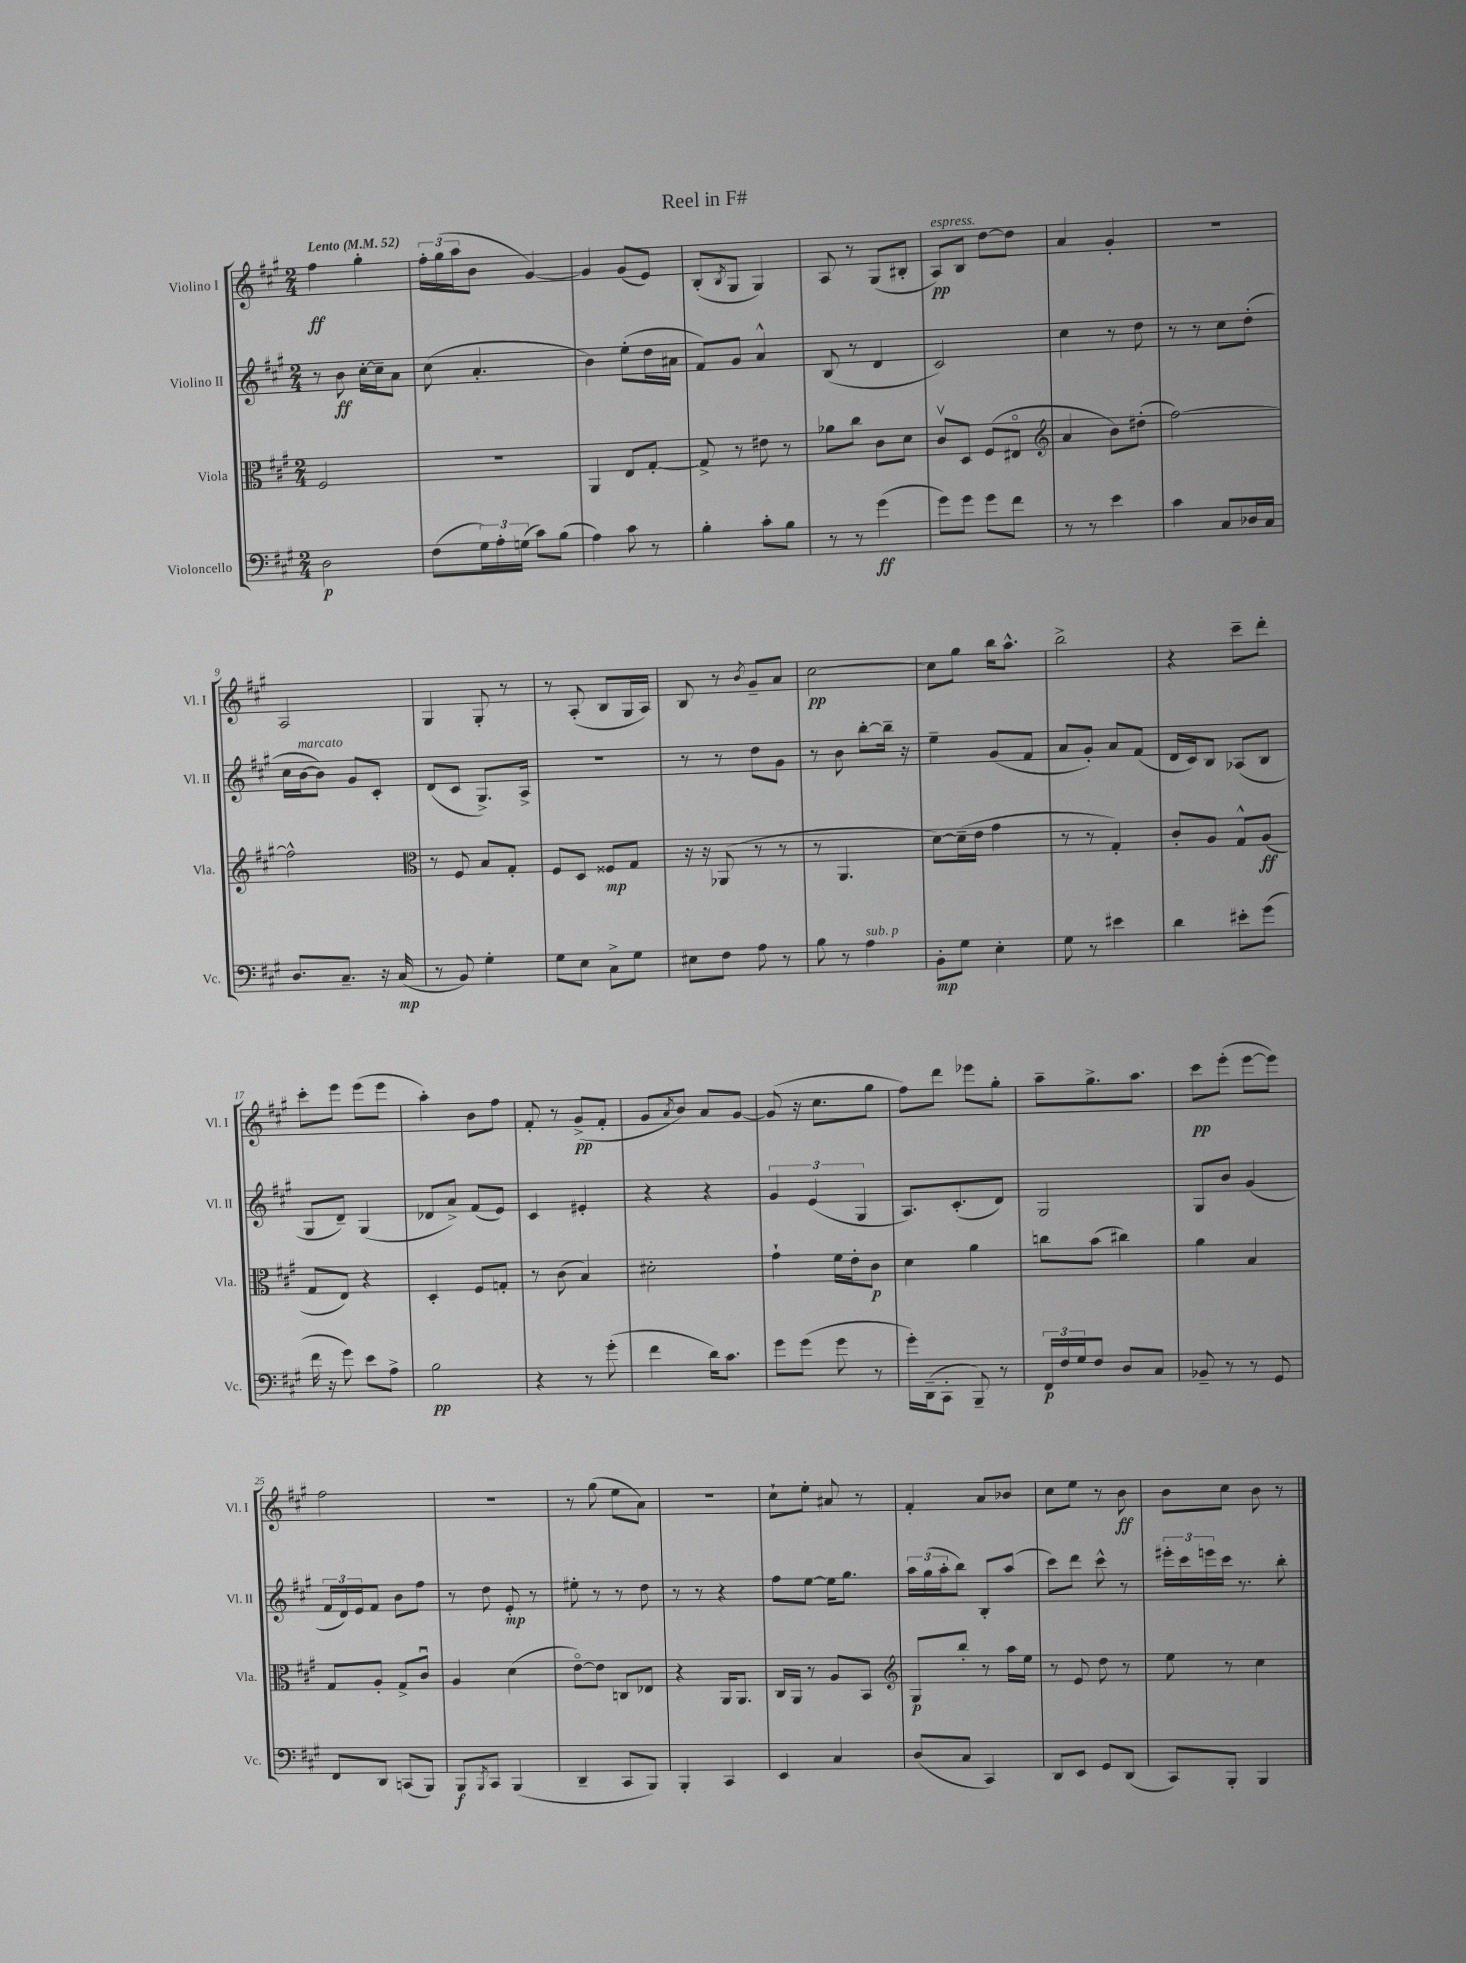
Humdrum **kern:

**kern	**dynam	**kern	**dynam	**kern	**dynam	**kern	**dynam
*part4	*part4	*part3	*part3	*part2	*part2	*part1	*part1
*staff4	*staff4	*staff3	*staff3	*staff2	*staff2	*staff1	*staff1
*I"Violoncello	*	*I"Viola	*	*I"Violino II	*	*I"Violino I	*
*I'Vc.	*	*I'Vla.	*	*I'Vl. II	*	*I'Vl. I	*
*clefF4	*	*clefC3	*	*clefG2	*	*clefG2	*
*k[f#c#g#]	*	*k[f#c#g#]	*	*k[f#c#g#]	*	*k[f#c#g#]	*
*M2/4	*	*M2/4	*	*M2/4	*	*M2/4	*
*MM52	*	*MM52	*	*MM52	*	*MM52	*
=1	=1	=1	=1	=1	=1	=1	=1
!	!	!	!	!	!	!LO:TX:a:B:t=Lento	!
2D\	p	2F#/	.	8r	.	4ff#\	ff
.	.	.	.	8b\	ff	.	.
.	.	.	.	[16cc#'\LL	.	4gg#'\	.
.	.	.	.	16cc#~\J]	.	.	.
.	.	.	.	8a\J	.	.	.
=2	=2	=2	=2	=2	=2	=2	=2
(8F#\L	.	2r	.	(8cc#\	.	24ff#'\LL	.
.	.	.	.	.	.	(24gg#\	.
.	.	.	.	.	.	24aa\J	.
24G#\L)	.	.	.	4.a'/	.	8b\J	.
24A'\	.	.	.	.	.	.	.
(24Gn\JJ	.	.	.	.	.	.	.
8c#\L)	.	.	.	.	.	[4g#/)	.
(8B\J	.	.	.	.	.	.	.
=3	=3	=3	=3	=3	=3	=3	=3
4A\)	.	4AA/	.	4b\)	.	4g#/]	.
8c#\	.	8E/L	.	(8ee'\L	.	(8g#/L	.
8r	.	[8G#'/J	.	16dd\L	.	8e/J)	.
.	.	.	.	16a#X\JJ	.	.	.
=4	=4	=4	=4	=4	=4	=4	=4
4B'\	.	8G#^/]	.	8f#/L)	.	(8B'/L	.
.	.	.	.	.	.	8qB/	.
.	.	8r	.	8g#/J	.	8G#/J	.
8c#'\L	.	8e#X\	.	4a^^/	.	4G#/)	.
8B\J	.	8r	.	.	.	.	.
=5	=5	=5	=5	=5	=5	=5	=5
8r	.	8a-X\L	.	(8B/	.	8A/	.
8r	.	8cc#\J	.	8r	.	8r	.
(4g#\	ff	8c#\L	.	4d/	.	(8G#/L	.
.	.	8d\J	.	.	.	8B#X'/J	.
=6	=6	=6	=6	=6	=6	=6	=6
!	!	!	!	!	!	!LO:TX:a:i:t=espress.	!
8g#\L)	.	8c#v/L	.	2c#/)	.	8A/L)	pp
8g#\J	.	8D/J	.	.	.	8B/J	.
8g#\L	.	(8F#/L	.	.	.	[8dd\L	.
8f#\J	.	8E#X/J	.	.	.	8dd\J]	.
=7	=7	=7	=7	=7	=7	=7	=7
*	*	*clefG2	*	*	*	*	*
8r	.	4a/	.	4cc#\	.	4a/	.
8r	.	.	.	.	.	.	.
4e\	.	8b\L)	.	8r	.	4g#'/	.
.	.	(8dd#X'\J	.	8dd\	.	.	.
=8	=8	=8	=8	=8	=8	=8	=8
4c#\	.	[2ff#\)	.	8r	.	2r	.
.	.	.	.	8r	.	.	.
8C#/L	.	.	.	8cc#\L	.	.	.
16D-X/L	.	.	.	(8dd'\J	.	.	.
16C#/JJ	.	.	.	.	.	.	.
!!LO:LB:g=z
=9	=9	=9	=9	=9	=9	=9	=9
8.D/L	.	2ff#^^\]	.	16cc#\LL	.	2A/	.
!	!	!	!	!LO:TX:a:i:t=marcato	!	!	!
.	.	.	.	[16b\J	.	.	.
.	.	.	.	8b\J])	.	.	.
8.C#~/J	.	.	.	.	.	.	.
.	.	.	.	8g#/L	.	.	.
16r	.	.	.	8c#'/J	.	.	.
(16C#/	mp	.	.	.	.	.	.
=10	=10	=10	=10	=10	=10	=10	=10
*	*	*clefC3	*	*	*	*	*
8r	.	8r	.	(8d/L	.	4G#/	.
8BB/)	.	8F#/	.	8c#/J	.	.	.
4G#'\	.	8B/L	.	8.G#^/L)	.	8G#'/	.
.	.	8G#'/J	.	.	.	8r	.
.	.	.	.	16A^/Jk	.	.	.
=11	=11	=11	=11	=11	=11	=11	=11
8G#\L	.	8F#/L	.	2r	.	8r	.
8E\J	.	8D/J	.	.	.	(8A'/	.
8C#^\L	.	8F##X/L	mp	.	.	8B/L	.
8G#\J	.	8G#/J	.	.	.	16G#/L	.
.	.	.	.	.	.	16A/JJ)	.
=12	=12	=12	=12	=12	=12	=12	=12
8E#X\L	.	16r	.	8r	.	8B/	.
.	.	16r	.	.	.	.	.
8F#\J	.	(8AA-X/	.	8r	.	8r	.
.	.	.	.	.	.	8qb/	.
8A\	.	8r	.	8dd\L	.	8g#~/L	.
8r	.	8r	.	8g#\J	.	8a/J	.
=13	=13	=13	=13	=13	=13	=13	=13
8B\	.	8r	.	8r	.	[2cc#\	pp
8r	.	4.AA/	.	8b\	.	.	.
!LO:TX:a:i:t=sub. p	!	!	!	!	!	!	!
4A\	.	.	.	[8bb'\L	.	.	.
.	.	.	.	16bb~\Jk]	.	.	.
.	.	.	.	16r	.	.	.
=14	=14	=14	=14	=14	=14	=14	=14
8BB'\L	mp	[8d\L)	.	4ee~\	.	8cc#\L]	.
8G#\J	.	(16d~\L]	.	.	.	8gg#\J	.
.	.	16e\JJ	.	.	.	.	.
4E'\	.	4g#\	.	(8g#/L	.	16bb\KL	.
.	.	.	.	.	.	8.aa^^\J	.
.	.	.	.	8f#/J	.	.	.
=15	=15	=15	=15	=15	=15	=15	=15
8G#\	.	8r	.	8a/L	.	2bb^\	.
8r	.	8r	.	8g#'/J)	.	.	.
4e#X\	.	4G#'/)	.	8a/L	.	.	.
.	.	.	.	(8f#/J	.	.	.
=16	=16	=16	=16	=16	=16	=16	=16
4d\	.	8c#'/L	.	16d/LL	.	4r	.
.	.	.	.	16c#/J)	.	.	.
.	.	8A/J	.	8B/J	.	.	.
8e#X'\L	.	8G#^^/L	.	(8A-X/L	.	8ccc#~\L	.
(8g#\J	.	(8A/J	ff	8B/J	.	8ddd'\J	.
!!LO:LB:g=z
=17	=17	=17	=17	=17	=17	=17	=17
16f#\	.	8G#/L	.	8G#/L	.	8ccc#'\L	.
16r	.	.	.	.	.	.	.
8g#\)	.	8E/J)	.	8d~/J)	.	8eee\J	.
8e\L	.	4r	.	(4G#/	.	(8eee\L	.
8A^\J	.	.	.	.	.	8eee\J	.
=18	=18	=18	=18	=18	=18	=18	=18
2B\	pp	4D'/	.	8d-X/L	.	4aa'\)	.
.	.	.	.	8a^/J)	.	.	.
.	.	8F#/L	.	(8f#/L	.	8b\L	.
.	.	8Gn'/J	.	8e/J)	.	8ff#\J	.
=19	=19	=19	=19	=19	=19	=19	=19
4r	.	8r	.	4c#/	.	8f#'/	.
.	.	(8c#\	.	.	.	8r	.
8r	.	4B/)	.	4e#X'/	.	(8g#^/L	pp
(8g#'\	.	.	.	.	.	8f#'/J	.
=20	=20	=20	=20	=20	=20	=20	=20
4f#\	.	2d#X'\	.	4r	.	8g#/L	.
.	.	.	.	.	.	8qa/	.
.	.	.	.	.	.	8b/J)	.
16d\KL)	.	.	.	4r	.	8a/L	.
8.c#\J	.	.	.	.	.	.	.
.	.	.	.	.	.	[8g#/J	.
=21	=21	=21	=21	=21	=21	=21	=21
8g#\L	.	4g#`\	.	6g#/	.	(8g#/]	.
(8g#\J	.	.	.	.	.	16r	.
.	.	.	.	(6e/	.	.	.
.	.	.	.	.	.	8.cc#\L	.
8g#\	.	16f#\LL	.	.	.	.	.
.	.	16e'\J	.	.	.	.	.
.	.	.	.	6G#/	.	.	.
8r	.	8c#\J	p	.	.	8gg#\J	.
=22	=22	=22	=22	=22	=22	=22	=22
16g#'\LL)	.	4d\	.	8.A/L)	.	8ff#\L)	.
(16DD~\J	.	.	.	.	.	.	.
8CC#'\J	.	.	.	.	.	8ddd\J	.
.	.	.	.	(8.c#'/	.	.	.
8BBB~/)	.	4a\	.	.	.	8eee-X\L	.
8r	.	.	.	8d/J)	.	8gg#'\J	.
=23	=23	=23	=23	=23	=23	=23	=23
24FF#/LL	p	8ccn\L	.	2G#/	.	8aa~\L	.
24F#/	.	.	.	.	.	.	.
24G#/J	.	.	.	.	.	.	.
8F#/J	.	(8b\J	.	.	.	8.gg#^\	.
8D/L	.	4cc#X\)	.	.	.	.	.
.	.	.	.	.	.	8.aa\J	.
8C#/J	.	.	.	.	.	.	.
=24	=24	=24	=24	=24	=24	=24	=24
8BB-X~/	.	4a\	.	8G#/L	.	8ccc#\L	pp
8r	.	.	.	8b/J	.	(8eee'\J	.
8r	.	4B/	.	(4g#/	.	[8eee\L	.
8GG#/	.	.	.	.	.	8eee\J])	.
!!LO:LB:g=z
=25	=25	=25	=25	=25	=25	=25	=25
8FF#/L	.	8G#/L	.	24f#/LL	.	2ff#\	.
.	.	.	.	24d/)	.	.	.
.	.	.	.	24e/J	.	.	.
8DD/J	.	8A'/J	.	8f#/J	.	.	.
(8CCn/L	.	8G#^/L	.	8b\L	.	.	.
8BBB/J)	.	8c#u/J	.	8ff#\J	.	.	.
=26	=26	=26	=26	=26	=26	=26	=26
8BBB/L	f	4A/	.	8r	.	2r	.
8qBBB/	.	.	.	.	.	.	.
8CC#/J	.	.	.	8dd\	.	.	.
(4BBB/	.	(4d\	.	8e'/	mp	.	.
.	.	.	.	8r	.	.	.
=27	=27	=27	=27	=27	=27	=27	=27
4DD~/	.	[8e\L)	.	8ee#X'\	.	8r	.
.	.	8e\J]	.	8r	.	(8gg#\	.
8CC#/L	.	8Cn/L	.	8r	.	8ee\L	.
8BBB/J)	.	8E-X/J	.	8dd\	.	8a\J)	.
=28	=28	=28	=28	=28	=28	=28	=28
4BBB'/	.	4r	.	8r	.	2r	.
.	.	.	.	8r	.	.	.
4CC#/	.	16AA/KL	.	4r	.	.	.
.	.	8.AA/J	.	.	.	.	.
=29	=29	=29	=29	=29	=29	=29	=29
4EE/	.	16C#/LL	.	8ff#\L	.	8cc#`\L	.
.	.	16AA/JJ	.	.	.	.	.
.	.	8r	.	[8ee\J	.	8ee'\J	.
4C#/	.	8A/L	.	16ee\KL]	.	8a#X/	.
.	.	.	.	8.gg#\J	.	.	.
.	.	8BB/J	.	.	.	8r	.
=30	=30	=30	=30	=30	=30	=30	=30
*	*	*clefG2	*	*	*	*	*
(8D/L	.	8G#/L	p	24aa\LL	.	4f#'/	.
.	.	.	.	(24gg#\	.	.	.
.	.	.	.	24aa'\J	.	.	.
8C#/J	.	8bb'/J	.	8bb\J)	.	.	.
4CC#/)	.	8r	.	8B'/L	.	8a/L	.
.	.	16aa\LL	.	(8aa/J	.	8b-X/J	.
.	.	16ee\JJ	.	.	.	.	.
=31	=31	=31	=31	=31	=31	=31	=31
8DD/L	.	8r	.	8ccc#\L)	.	8cc#\L	.
8EE/J	.	8e/	.	8ddd\J	.	8ee\J	.
8GG#/L	.	8dd\	.	8ccc#^^\	.	8r	.
(8DD/J	.	8r	.	8r	.	8b\	ff
=32	=32	=32	=32	=32	=32	=32	=32
8CC#/L)	.	8ee\	.	24eee#X'\LL	.	8b\L	.
.	.	.	.	24ccc#\	.	.	.
.	.	.	.	24eeen\	.	.	.
8BBB'/J	.	8r	.	16ccc#\JJ	.	8cc#\J	.
.	.	.	.	8.r	.	.	.
4BBB/	.	4cc#\	.	.	.	8b\	.
.	.	.	.	8bb'\	.	8r	.
==	==	==	==	==	==	==	==
*-	*-	*-	*-	*-	*-	*-	*-
